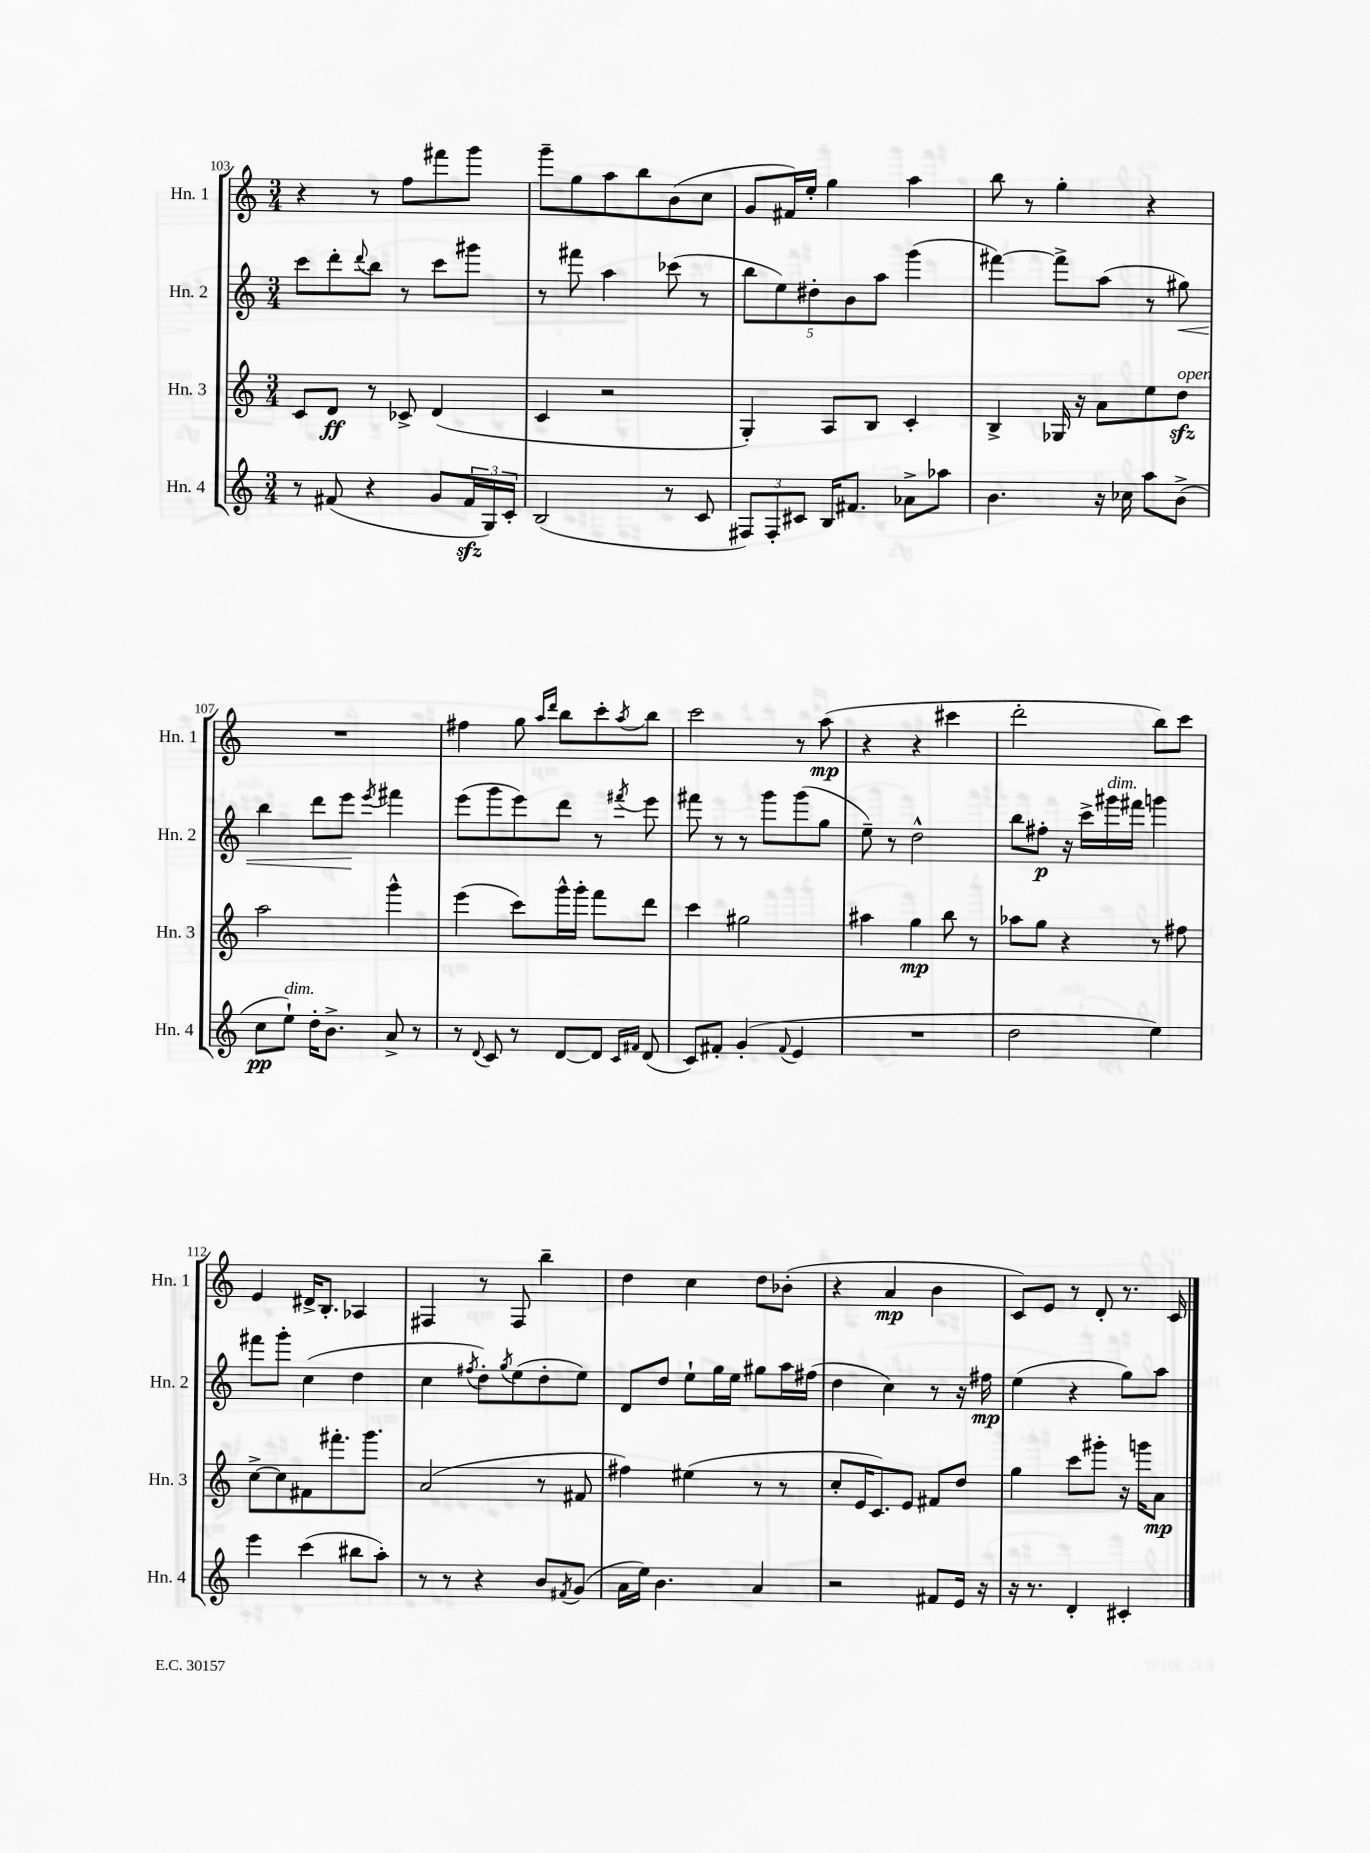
<<
\new StaffGroup <<
\new Staff = "s0" \with { instrumentName = "Hn. 1" shortInstrumentName = "Hn. 1" } {
    \clef treble \key c \major \numericTimeSignature \time 3/4
    r4 r8 f''8 fis'''8 g'''8 |
    g'''8-- g''8 a''8 b''8 b'8( c''8 |
    g'8 fis'16) e''16-. g''4 a''4 |
    b''8 r8 g''4-. r4 |
    R2. |
    fis''4 g''8 \grace { a''16 d'''16 } b''8 c'''8-. \acciaccatura { a''8 } b''8 |
    c'''2 r8 a''8\mp( |
    r4 r4 cis'''4 |
    d'''2-. b''8) c'''8 |
    e'4 dis'16-> b8.-. aes4 |
    fis4 r8 fis8 b''4-- |
    d''4 c''4 d''8 bes'8-.( |
    r4 a'4\mp b'4 |
    c'8) e'8 r8 d'8-. r8. c'16 \bar "|." |
}
\new Staff = "s1" \with { instrumentName = "Hn. 2" shortInstrumentName = "Hn. 2" } {
    \clef treble \key c \major \numericTimeSignature \time 3/4
    c'''8 d'''8-. \appoggiatura { d'''8 } b''8 r8 c'''8 gis'''8 |
    r8 fis'''8 a''4 ces'''8( r8 |
    \tuplet 5/4 { b''8 e''8) dis''8-. b'8 a''8 } g'''4( |
    fis'''4~) fis'''8-> a''8( r8 gis''8\<) |
    b''4 d'''8 e'''8\! \acciaccatura { e'''8 } fis'''4 |
    e'''8( g'''8 e'''8) d'''8 r8 \acciaccatura { fis'''8 } e'''8 |
    fis'''8 r8 r8 g'''8 g'''8( g''8 |
    e''8--) r8 d''2-^ |
    b''8 fis''8-.\p r16 c'''16-> gis'''16^\markup { \italic "dim." } fis'''16 g'''4 |
    fis'''8 g'''8-. c''4( d''4 |
    c''4 \acciaccatura { fis''8 } d''8-.) \acciaccatura { g''8 } e''8( d''8-. e''8) |
    d'8 d''8 e''8-! g''16 e''16 gis''8 a''16 fis''16( |
    d''4 c''4) r8 r16 fis''16\mp |
    e''4( r4 g''8) a''8 \bar "|." |
}
\new Staff = "s2" \with { instrumentName = "Hn. 3" shortInstrumentName = "Hn. 3" } {
    \clef treble \key c \major \numericTimeSignature \time 3/4
    c'8 d'8\ff r8 ces'8-> d'4( |
    c'4 r2 |
    g4-.) a8 b8 c'4-. |
    b4-> ges16 r16 a'8 e''8 d''8\sfz^\markup { \italic "open" } |
    a''2 g'''4-^ |
    e'''4( c'''8) g'''16-^ g'''16-. f'''8 d'''8 |
    c'''4 gis''2 |
    ais''4 g''4\mp b''8 r8 |
    aes''8 g''8 r4 r8 fis''8 |
    c''8~-> c''8 fis'8 fis'''8.-. g'''8. |
    a'2( r8 fis'8 |
    fis''4) eis''4( r8 r8 |
    c''8-. e'16 c'8.) e'8 fis'8 d''8 |
    g''4 c'''8 gis'''8-. r16 g'''16 a'8\mp \bar "|." |
}
\new Staff = "s3" \with { instrumentName = "Hn. 4" shortInstrumentName = "Hn. 4" } {
    \clef treble \key c \major \numericTimeSignature \time 3/4
    r8 fis'8( r4 g'8 \tuplet 3/2 { fis'16\sfz g16) c'16-. } |
    b2( r8 c'8 |
    \tuplet 3/2 { fis8) fis8-. cis'8 } b16 fis'8. aes'8-> aes''8 |
    b'4. r16 ces''16 a''8 b'8->( |
    c''8\pp e''8-!^\markup { \italic "dim." }) d''16-. b'8.-> a'8-> r8 |
    r8 \appoggiatura { d'8 } c'8 r8 d'8~ d'8 \grace { c'16 fis'16 } d'8( |
    c'8) fis'8-. g'4-.( \appoggiatura { fis'8 } e'4 |
    R2. |
    d''2 e''4) |
    e'''4 c'''4( bis''8 a''8-.) |
    r8 r8 r4 b'8 \acciaccatura { fis'8 } g'8( |
    a'16 e''16) b'4. a'4 |
    r2 fis'8 e'16 r16 |
    r16 r8. d'4-. cis'4-. \bar "|." |
}
>>
>>
\layout { \context { \Score currentBarNumber = #103 } }
